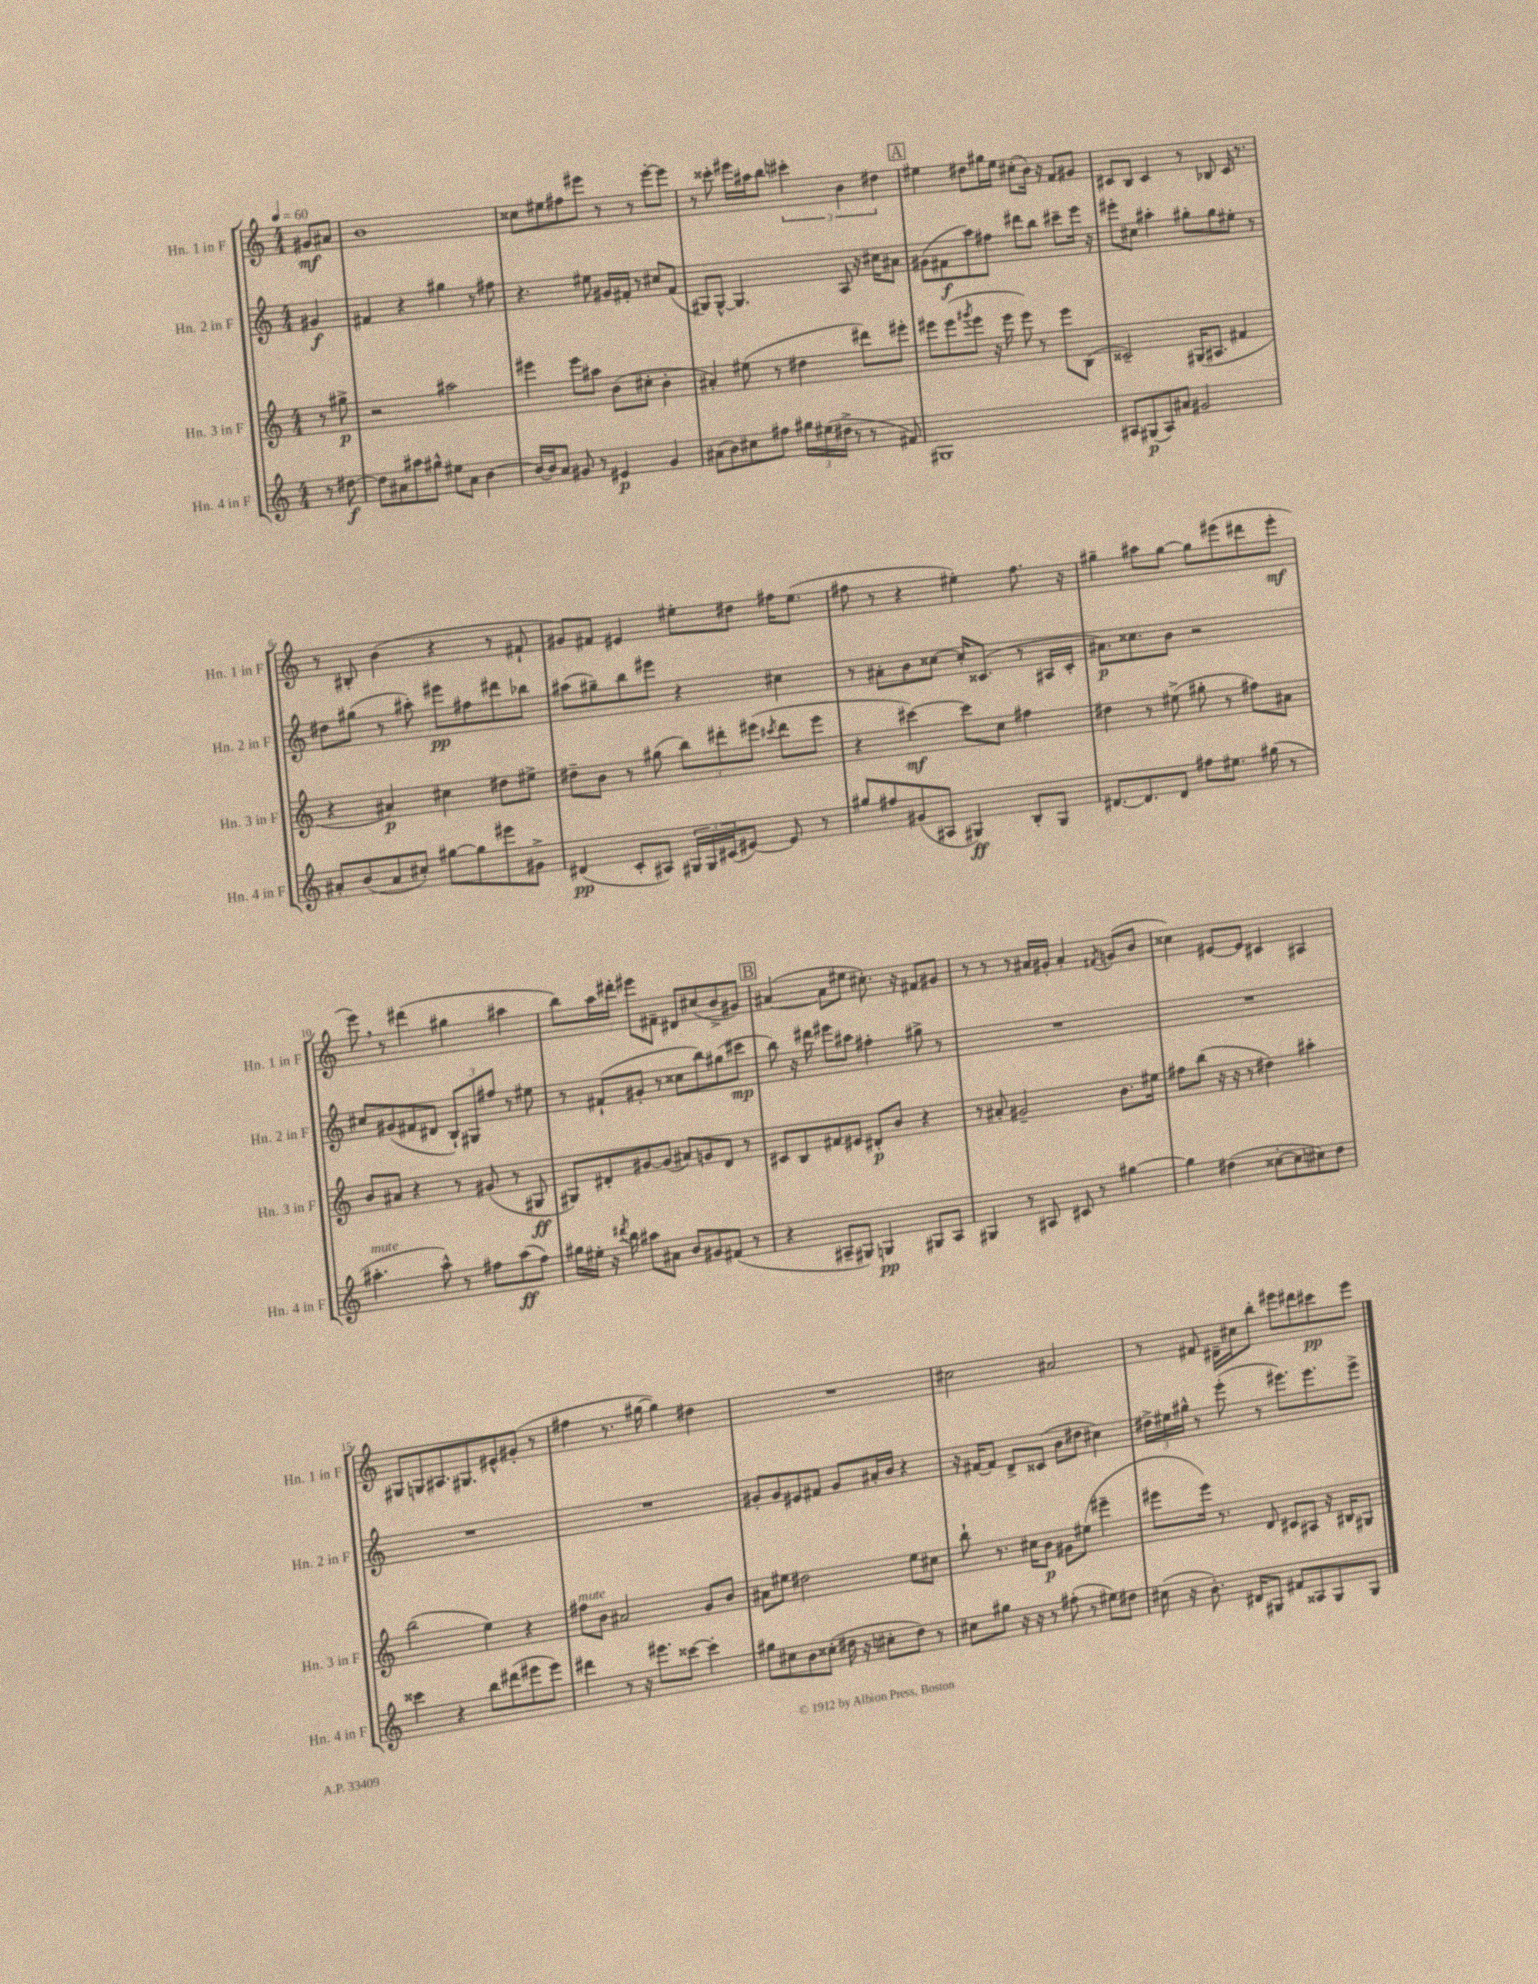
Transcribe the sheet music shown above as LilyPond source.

<<
\new StaffGroup <<
\new Staff = "s0" \with { instrumentName = "Hn. 1 in F" shortInstrumentName = "Hn. 1 in F" } {
    \clef treble \key c \major \numericTimeSignature \time 4/4 \partial 4 \tempo 4 = 60
    gis'8\mf ais'8 |
    b'1 |
    cisis''8 eis''8 fis''8 eis'''8 r8 r8 eis'''8~-. eis'''8 |
    r8 cisis'''8-. eis'''16 ais''16 b''8 \tuplet 3/2 { cis'''4-. b'4 dis''4 } |
    \mark \markup { \box "A" } eis''4 dis''8 gis''16 eis''16 cis''8-.( b'16) r16 f'8 gis'8 |
    cis'8 b8 cis'4 r8 bes8 cis'16 r8. |
    r8 bis8-. b'4( r4 r8 fis'8-! |
    gis'8) fis'8 eis'4 eis''8-. dis''8 fis''16 eis''8.( |
    fis''8 r8 r4 eis''4-.) fis''8. r16 |
    gis''4-- ais''8 gis''8~ gis''8 eis'''8( dis'''8 eis'''8-.\mf |
    e'''8) \breathe r8 dis'''4( gis''4 ais''4 |
    b''8) a''16 dis'''16-. eis'''8 fis'8-- dis'8 cis''8( b'8-> gis'8) |
    \mark \markup { \box "B" } ais'4~( ais'8 eis''8 cis''8.-.) r16 fis'8 gis'8 |
    r8 r8 r8 ais'16 gis'16-. ais'4-. \acciaccatura { fis'8 } g'8( b'8 |
    cisis''4) eis'8~ eis'8 cis'4 ais4 |
    gis8 g8 ais8. gis8. eis'8-^ gis'8-.( r8 |
    fis''4 r8. gis''16~ gis''4) dis''4 |
    R1 |
    cis''2 ais'2 |
    r8 fis'8 dis'16-- cis''16 b''8-. eis'''8 dis'''8 cis'''8\pp eis'''8 \bar "|." |
}
\new Staff = "s1" \with { instrumentName = "Hn. 2 in F" shortInstrumentName = "Hn. 2 in F" } {
    \clef treble \key c \major \numericTimeSignature \time 4/4 \partial 4
    gis'4\f |
    fis'4 r4 gis''4 r8 fis''8 |
    r4. eis''8 gis'16 fis'16-. r8 cis''8 fis'8( |
    gis8) gis8~-^ gis4. a8 r16 cis''16 ais'8 |
    \mark \markup { \box "A" } gis'8( fis'8\f a''8) fis''8 dis'''8 b''8 cis'''8-- e'''16 r16 |
    eis'''8-. cis''8 ais''4-. gis''8-. gis''8 eis''8-. r8 |
    dis''8 gis''8( r8 ais''8-.) eis'''8\pp fis''8 dis'''8 bes''8 |
    ais''8( gis''8--) b''8 eis'''8 r4 cis''4 |
    r8 ais'8-. b'8 cisis''8~ cisis''16-. cisis'8.( r8 ais16 cisis'16-. |
    ais'8.\p) cisis''8. b'8 r2 |
    cis''8 gis'8( fis'8 dis'8 \tuplet 3/2 { b8-!) gis8 fis''8 } r8 eis''8 |
    r8 fis'8-!( gis'8-. r8 cisis''8 b''8) gis''8( cis'''8\mp |
    \mark \markup { \box "B" } b''8) r16 dis'''16 eis'''8 ais''8 fis''4-. gis''8-> r8 |
    R1 |
    R1 |
    R1 |
    R1 |
    gis'8-. gis'8 eis'8 fis'8 gis'8 ais'16-. b'16 r4 |
    r16 fis'16~ fis'8 d'8-> cisis'8( b'8 dis''8 cis''4) |
    \tuplet 3/2 { dis''16-> eis''16 gis''16-^ } r8 e'''8-.( r8 eis'''8.) eis'''8. eis'''8-> \bar "|." |
}
\new Staff = "s2" \with { instrumentName = "Hn. 3 in F" shortInstrumentName = "Hn. 3 in F" } {
    \clef treble \key c \major \numericTimeSignature \time 4/4 \partial 4
    r8 gis''8->\p |
    r2 ais''2 |
    eis'''4 eis'''8 ais''8 b'8( cis''8-. b'4-. |
    ais'4-.) eis''8( r8 dis''4 dis'''8) eis'''8-. |
    \mark \markup { \box "A" } eis'''8 eis'''8( \acciaccatura { gis'''8 } eis'''8 r16 eis'''16 eis'''8) r8 eis'''8 b8( |
    cisis'2--) gis16( ais8. fis'4 |
    r4 ais'4\p) cis''4 dis''8 eis''8-> |
    dis''8-- b'8 r8 gis''8( \tuplet 3/2 { b''8) dis'''8-. eis'''8( } \acciaccatura { cis'''8 } dis'''8 eis'''8 |
    r4 cis'''4~\mf) cis'''8 c''8 fis''4 |
    dis''4 r8 eis''8->( gis''8-. r8 fis''8) ais'8 |
    b'8 ais'8 r4 r8 gis'8( r8 gis8\ff |
    gis8) dis'8-. gis'8~ gis'8( ais'8) g'8 dis'8 r8 |
    \mark \markup { \box "B" } cis'8 b8 fis'8 eis'8 dis'8-.\p b'8 r4 |
    r8 ais'8-. gis'2-- b'8. eis''16 |
    fis''8 b''8( r16 r16 r8 dis''4) ais''4-. |
    b''2( e''4) r4 |
    fis''8^\markup { \italic "mute" } b'8 ais'2 g'8 b'8 |
    ais'8 eis''8 dis''2 eis''8 cis''8 |
    b''8-! r8. cis''16 b'8\p gis'8 eis''8( eis'''4-- |
    eis'''8 eis'''16) r8. d'8 cis'8 ais8 r16 bis16 gis8 \bar "|." |
}
\new Staff = "s3" \with { instrumentName = "Hn. 4 in F" shortInstrumentName = "Hn. 4 in F" } {
    \clef treble \key c \major \numericTimeSignature \time 4/4 \partial 4
    r8 dis''8~\f |
    dis''8 ais'8 ais''8 gis''8-^ eis''8 ais'8 b'4~ |
    b'16~ b'16 a'8 gis'8 r8 eis'4\p gis'4 |
    ais'8( b'8) cis''8 fis''8 \tuplet 3/2 { gis''16 eis''16( dis''16-> } r8 r8 fis'8) |
    \mark \markup { \box "A" } gis1 |
    ais8 gis8\p( ais8) ais'8 gis'2 |
    ais'8-. b'8( ais'8 cis''8-.) gis''8~ gis''8 eis'''8 gis'8-> |
    dis'4\pp( c'8-. ais8) \tuplet 3/2 { gis16 gis16 cis'16( } eis'8~) eis'8 r8 |
    gis''8 fis''8 gis'8( ais8 gis4\ff) b8-. gis8 |
    dis'8.~ dis'8. dis'8 fis''8 eis''8. gis''16( r8 |
    ais''4.-.^\markup { \italic "mute" } ais''8-^) r8 fis''8 ais''8\ff( fis''8) |
    gis''16 eis''16-. r16 \acciaccatura { dis'''8 } b''16 ais''8 ais'8 b'8 gis'8 fis'8( r8 |
    \mark \markup { \box "B" } r4 ais8-- gis8) g4\pp gis8 ais8 |
    gis4 r8 ais8 cis'8 r8 gis''4~ |
    gis''4 dis''4( cisis''8~-. cisis''8 cis''8) dis''8 |
    cisis'''4 r4 b''8 dis'''8( eis'''8 eis'''8) |
    dis'''4 r8 r16 eis'''8. cisis'''8~ cisis'''4-. |
    gis''8 cis''8 b'8 cisis''8-.( dis''16 r16 cis''8-. dis''8) r8 |
    cis''8 gis''8 r16 r16 r8 fis''8-.( r8 eis''8) dis''8 |
    cis''16( r16 b'8.-.) dis'16 gis8 fis'8 aisis8 gis8 gis8 \bar "|." |
}
>>
>>
